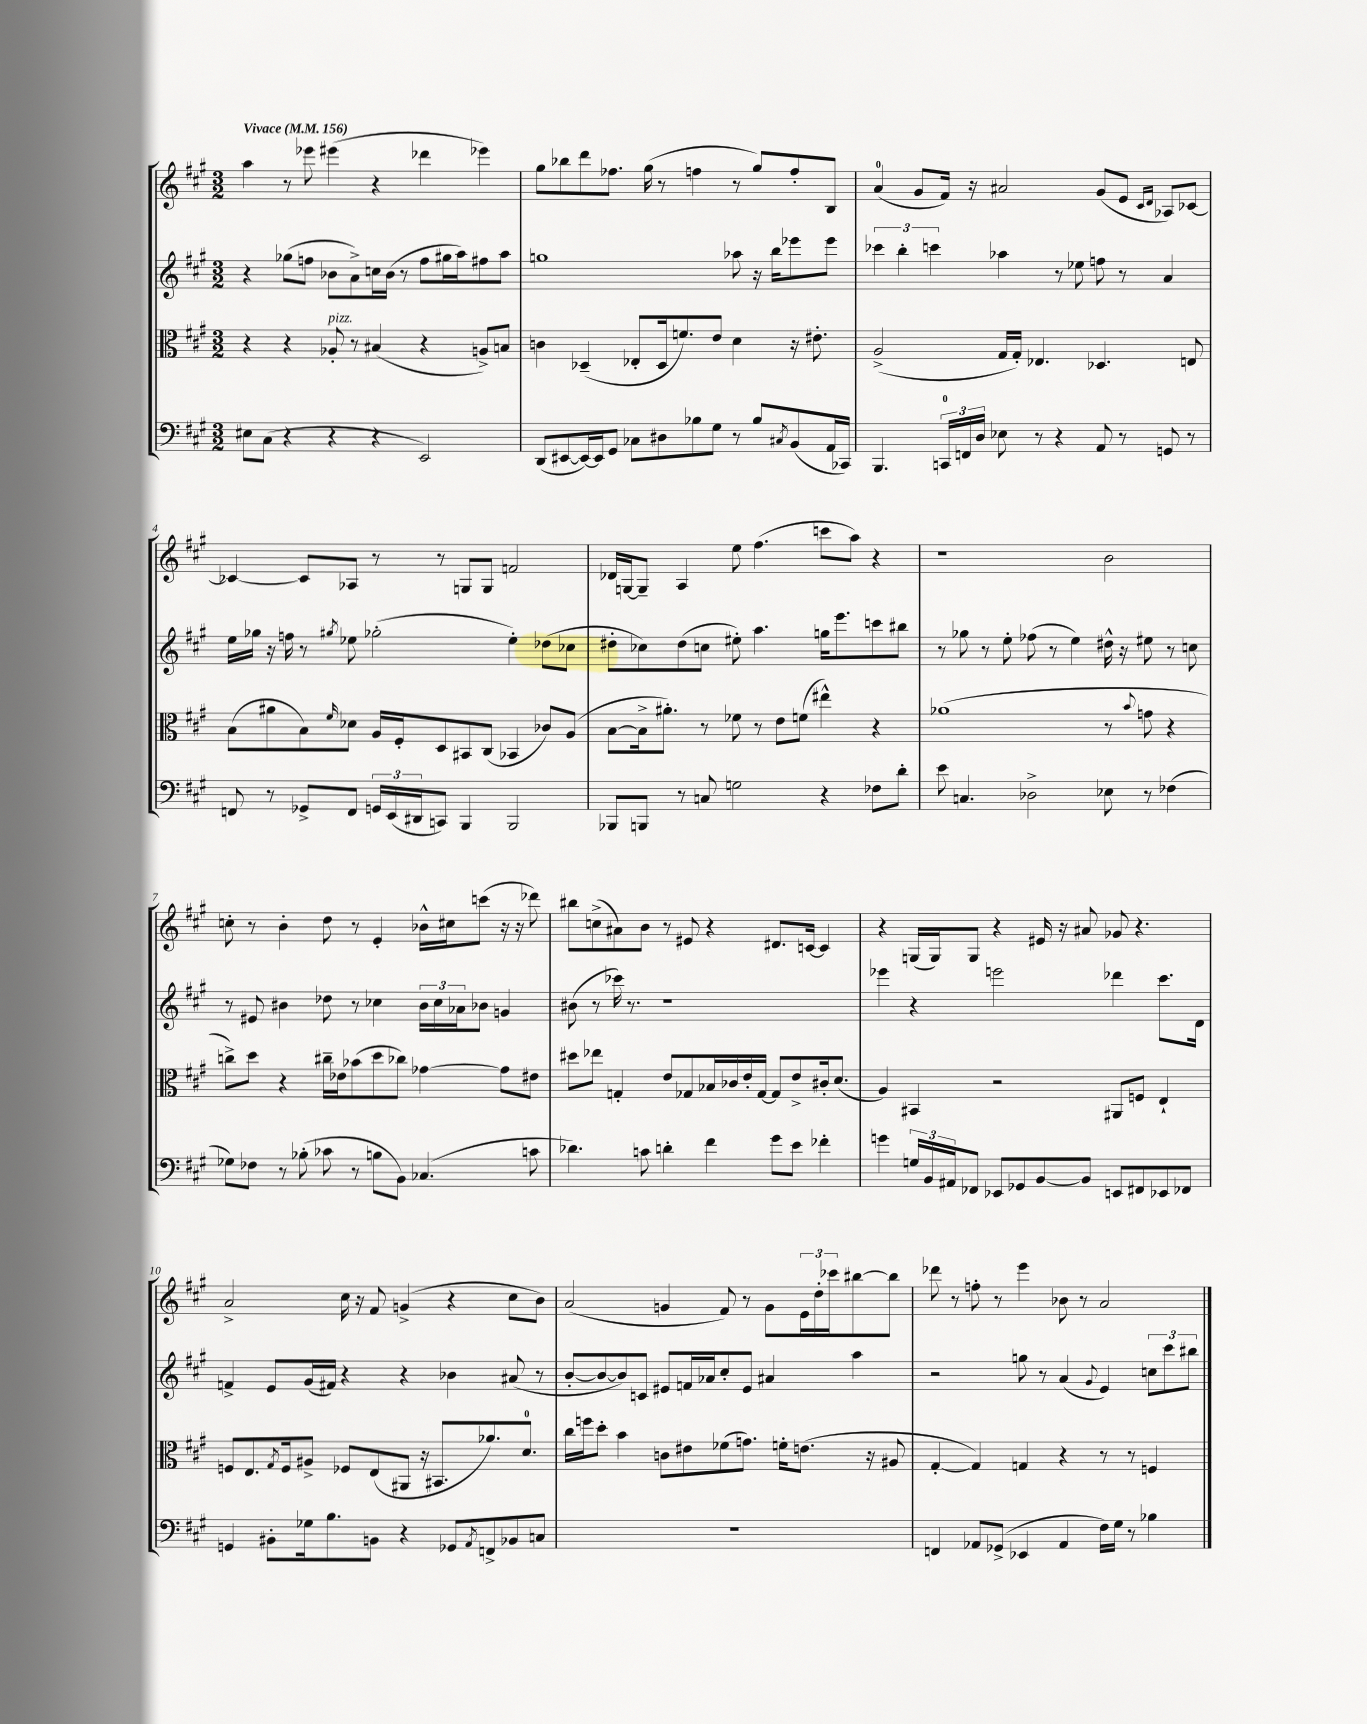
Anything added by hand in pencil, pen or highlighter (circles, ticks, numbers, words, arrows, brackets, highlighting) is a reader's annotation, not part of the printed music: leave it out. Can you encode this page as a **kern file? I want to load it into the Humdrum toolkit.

**kern	**kern	**kern	**kern
*part4	*part3	*part2	*part1
*staff4	*staff3	*staff2	*staff1
*clefF4	*clefC3	*clefG2	*clefG2
*k[f#c#g#]	*k[f#c#g#]	*k[f#c#g#]	*k[f#c#g#]
*M3/2	*M3/2	*M3/2	*M3/2
*MM156	*MM156	*MM156	*MM156
=1	=1	=1	=1
!	!	!	!LO:TX:a:B:t=Vivace
8E#X\L	4r	4r	4aa\
(8C#\J	.	.	.
4r	4r	(8gg-X\L	8r
.	.	8ffn\J	8eee-X\
!	!LO:TX:a:i:t=pizz.	!	!
4r	8A-X'/	8b-X\L	(4eee#X\
.	8r	8a^\)	.
4r	(4B#X/	16ccn\L	4r
.	.	(16b-\JJ	.
.	.	8r	.
2EE/)	4r	8ff\L	4ddd-X\
.	.	16gg#X\L	.
.	.	16aa\J)	.
.	8An^/L)	8ff#X\	4eee-X\)
.	8Bn/J	8aa\J	.
=2	=2	=2	=2
(8DD/L	4cn\	1ggn	8gg#\L
[8EE#X/	.	.	8bb-X\
16EE#/L_)	(4D-X~/	.	8ddd\
16EE#/J]	.	.	.
8GG#/J	.	.	8.ff-X\J
8C-X\L	8E-X'/L	.	.
.	.	.	(16gg#\
8D#X\	16D-/k	.	8r
.	8.fn/)	.	.
8B-X\	.	.	4ffn\
8G#\J	8e/J	.	.
8r	4d\	8aa-X\	8r
8B-/L	.	16r	8gg#/L)
.	.	16bb\KL	.
8qC#X/	.	.	.
(8BB/	16r	8eee-X\	8ff'/
.	8.e#X'\	.	.
16AA/L	.	8eee-\J	8B/J
16CC-X/JJ)	.	.	.
=3	=3	=3	=3
4.BBB/	(2A^/	6ccc-X\	(4a/
.	.	6bb'\	.
.	.	.	8g#/L
.	.	6cccn\	.
24CCn/LL	.	.	16f#/Jk)
24FFn/	.	.	.
.	.	.	16r
24D/JJ	.	.	.
8E-X\	16G#/LL	4aa-X\	2a#X/
.	16G#'/JJ)	.	.
8r	4.E-X/	.	.
4r	.	8r	.
.	.	8ee-X\	.
8AA/	4.D-X/	8ffn\	(8g#/L
8r	.	8r	8e/J
.	.	.	16qqc#/LL
.	.	.	16qqd/JJ
8GGn/	.	4a/	8A-X/L)
8r	8En/	.	[8c-X/J
!!LO:LB:g=z
=4	=4	=4	=4
8FFn/	(8B\L	16ee\LL	4c-X/_
.	.	16gg-X\JJ	.
8r	8a#X\	16r	.
.	.	16ffn\	.
8GG-X^/L	8B\)	8r	8c-/L]
.	16qqf#/	8qgg#X/	.
8FF/J	8d-X\J	8ee-X\	8A-X/J
24GGn/LL	16A/LL	(2gg-X'\	8r
(24EE/	.	.	.
.	16F#'/J	.	.
24DD#X/J	.	.	.
8CCn/J)	8D/	.	8r
4BBB/	8BB#X/	.	8Gn/L
.	(8C#/J	.	8G/J
2BBB/	4BB-X/	4ee-'\)	2fn/
.	8c-X/L)	(8dd-X\L	.
.	(8A/J	8cc-X\J	.
=5	=5	=5	=5
8BBB-X/L	[8B\L	8dd#X'\L	16d-X/LL
.	.	.	[16Gn/J
8BBBn/J	16B^\k]	8cc-X\)	8G~/J]
.	8.a#X'\J)	.	.
8r	.	(8dd#\	4A/
8Cn/	8r	8ccn\J	.
2Gn\	8f-X\	8ee#X'\)	8ee\
.	8r	4.aa\	(4.ff#\
.	8e\L	.	.
.	(8fn\J	.	.
4r	4ee#X^^\)	16ggn\KL	8cccn\L
.	.	8.eee\	.
.	.	.	8aa\J)
8F-X\L	4r	8cccn\	4r
8d'\J	.	8bb#X\J	.
=6	=6	=6	=6
8e\	(1a-X	8r	1r
4.Cn/	.	8gg-X\	.
.	.	8r	.
.	.	8ee'\	.
2D-X^\	.	(8ff-X\	.
.	.	8r	.
.	.	4ee\)	.
8E-X\	8r	16dd#X^^\	2b\
.	.	16r	.
.	8qqb/	.	.
8r	8gn\	8ee#X\	.
(4F-X\	4r	8r	.
.	.	8ccn\	.
!!LO:LB:g=z
=7	=7	=7	=7
8G-X\L)	8ccn^\L)	8r	8ccn'\
8F-X\J	8dd\J	8e#X/	8r
8r	4r	4b#X\	4b'\
(8B-X'\	.	.	.
8c-X\	16cc#X~\LL	8dd-X\	8dd\
.	16e-X\J	.	.
8r	(8b-X\	8r	8r
8Bn\L	8dd\	4cc-X\	4e'/
8BB\J)	8cc-X\J)	.	.
(4.C-X/	[4g-X\	24b#\LL	16b-X^^\LL
.	.	24cc-\	.
.	.	.	16cc#X\J
.	.	24a-X\J	.
.	.	8b-X\J	(8cccn\J
.	8g-\L]	4gn/	16r
.	.	.	16r
8cn\	8e#X\J	.	8ddd-X\)
=8	=8	=8	=8
4.d-X\)	8dd#X\L	(8b#X\	8bb#X\L
.	8ee-X\J	8r	(8ccn^\
.	4Gn'/	16ccc-X\)	8a#X\)
.	.	8.r	.
8cn\	.	.	8b\J
4dn'\	8e/L	1r	8r
.	8G-X/	.	8e#X/
4f#\	16B-X/L	.	4r
.	16c-X/	.	.
.	16e'/	.	.
.	[16G-/JJ	.	.
8g#\L	8G-/L]	.	8.d#X/L
8e\J	8e^/	.	.
.	.	.	[16cn/Jk
4f-X'\	16c#X'/k	.	4c/]
.	(8.d/J	.	.
=9	=9	=9	=9
4gn\	4A/)	4eee-X\	4r
24Gn/LL	4BB#X/	4r	(16Gn/LL
24BB/	.	.	.
.	.	.	16G/J)
24AA#X/J	.	.	.
8FF-X/J	.	.	8G/J
8EE-X/L	2r	2eeen\	4r
8GG-X/	.	.	.
[8BB/	.	.	16e#X/
.	.	.	16r
8BB/J]	.	.	8a#X/
8EEn/L	8AA#X/L	4ddd-X\	8g-X/
8FF#X/	8Fn/J	.	4.r
8EE-X/	4E`/	8.ccc#\L	.
8FF-X/J	.	.	.
.	.	16d\Jk	.
!!LO:LB:g=z
=10	=10	=10	=10
4GGn/	8Fn/L	4fn^/	2a^/
.	8.E/	.	.
8BB#X'\L	.	8e/L	.
.	8qG#/	.	.
.	16F/k	.	.
16G-X\k	8A#X^/J	(16g#/L	.
8.B\	.	16f#X/JJ)	.
.	8F-X/L	4r	16cc#\
.	.	.	16r
8BBn\J	(8E/	.	8f#/
4r	8AA#X/J	4r	(4gn^/
.	16r	.	.
.	8.BB#X/L	.	.
8GG-X/L	.	4b-X\	4r
8qAA/	.	.	.
8FFn^/	8.a-X/)	.	.
8BB-X/	.	(8a#X/	8cc#\L
.	8.d/J	.	.
8Cn/J	.	8r	8b\J)
=11	=11	=11	=11
1.r	16cc#\LL	[8b'/L	(2a/
.	16ffn\J	.	.
.	8dd'\J	8b/_	.
.	4b\	8b/])	.
.	.	8cn/J	.
.	8cn\L	8e#X/L	4gn/
.	8e#X\	16fn/L	.
.	.	16a-X/J	.
.	(8f-X\	8cc#'/	8f#/)
.	8.gn\J)	8e#/J	8r
.	.	4a#X/	8g\L
.	16fn'\KL	.	.
.	(8.en\J	.	24e\L
.	.	.	24dd'\
.	.	.	24ccc-X\J
.	.	4aa\	[8bb#X\
.	16r	.	.
.	8A#X/	.	8bb#\J]
=12	=12	=12	=12
4FFn/	[4G#'/	2r	8ddd-X\
.	.	.	8r
8AA-X/L	4G#/])	.	8ffn'\
(8GG-X^/J	.	.	8r
4EE-X/	4Gn/	8ggn\	4eee\
.	.	8r	.
4AA-/	4r	(4a/	8b-X\
.	.	.	8r
.	.	8qqg#/	.
16F#\LL)	8r	4e/)	2a/
16G#\JJ	.	.	.
8r	8r	.	.
4B-X\	4Fn/	12ccn\L	.
.	.	12ccc#\	.
.	.	12bb#X\J	.
==	==	==	==
*-	*-	*-	*-
